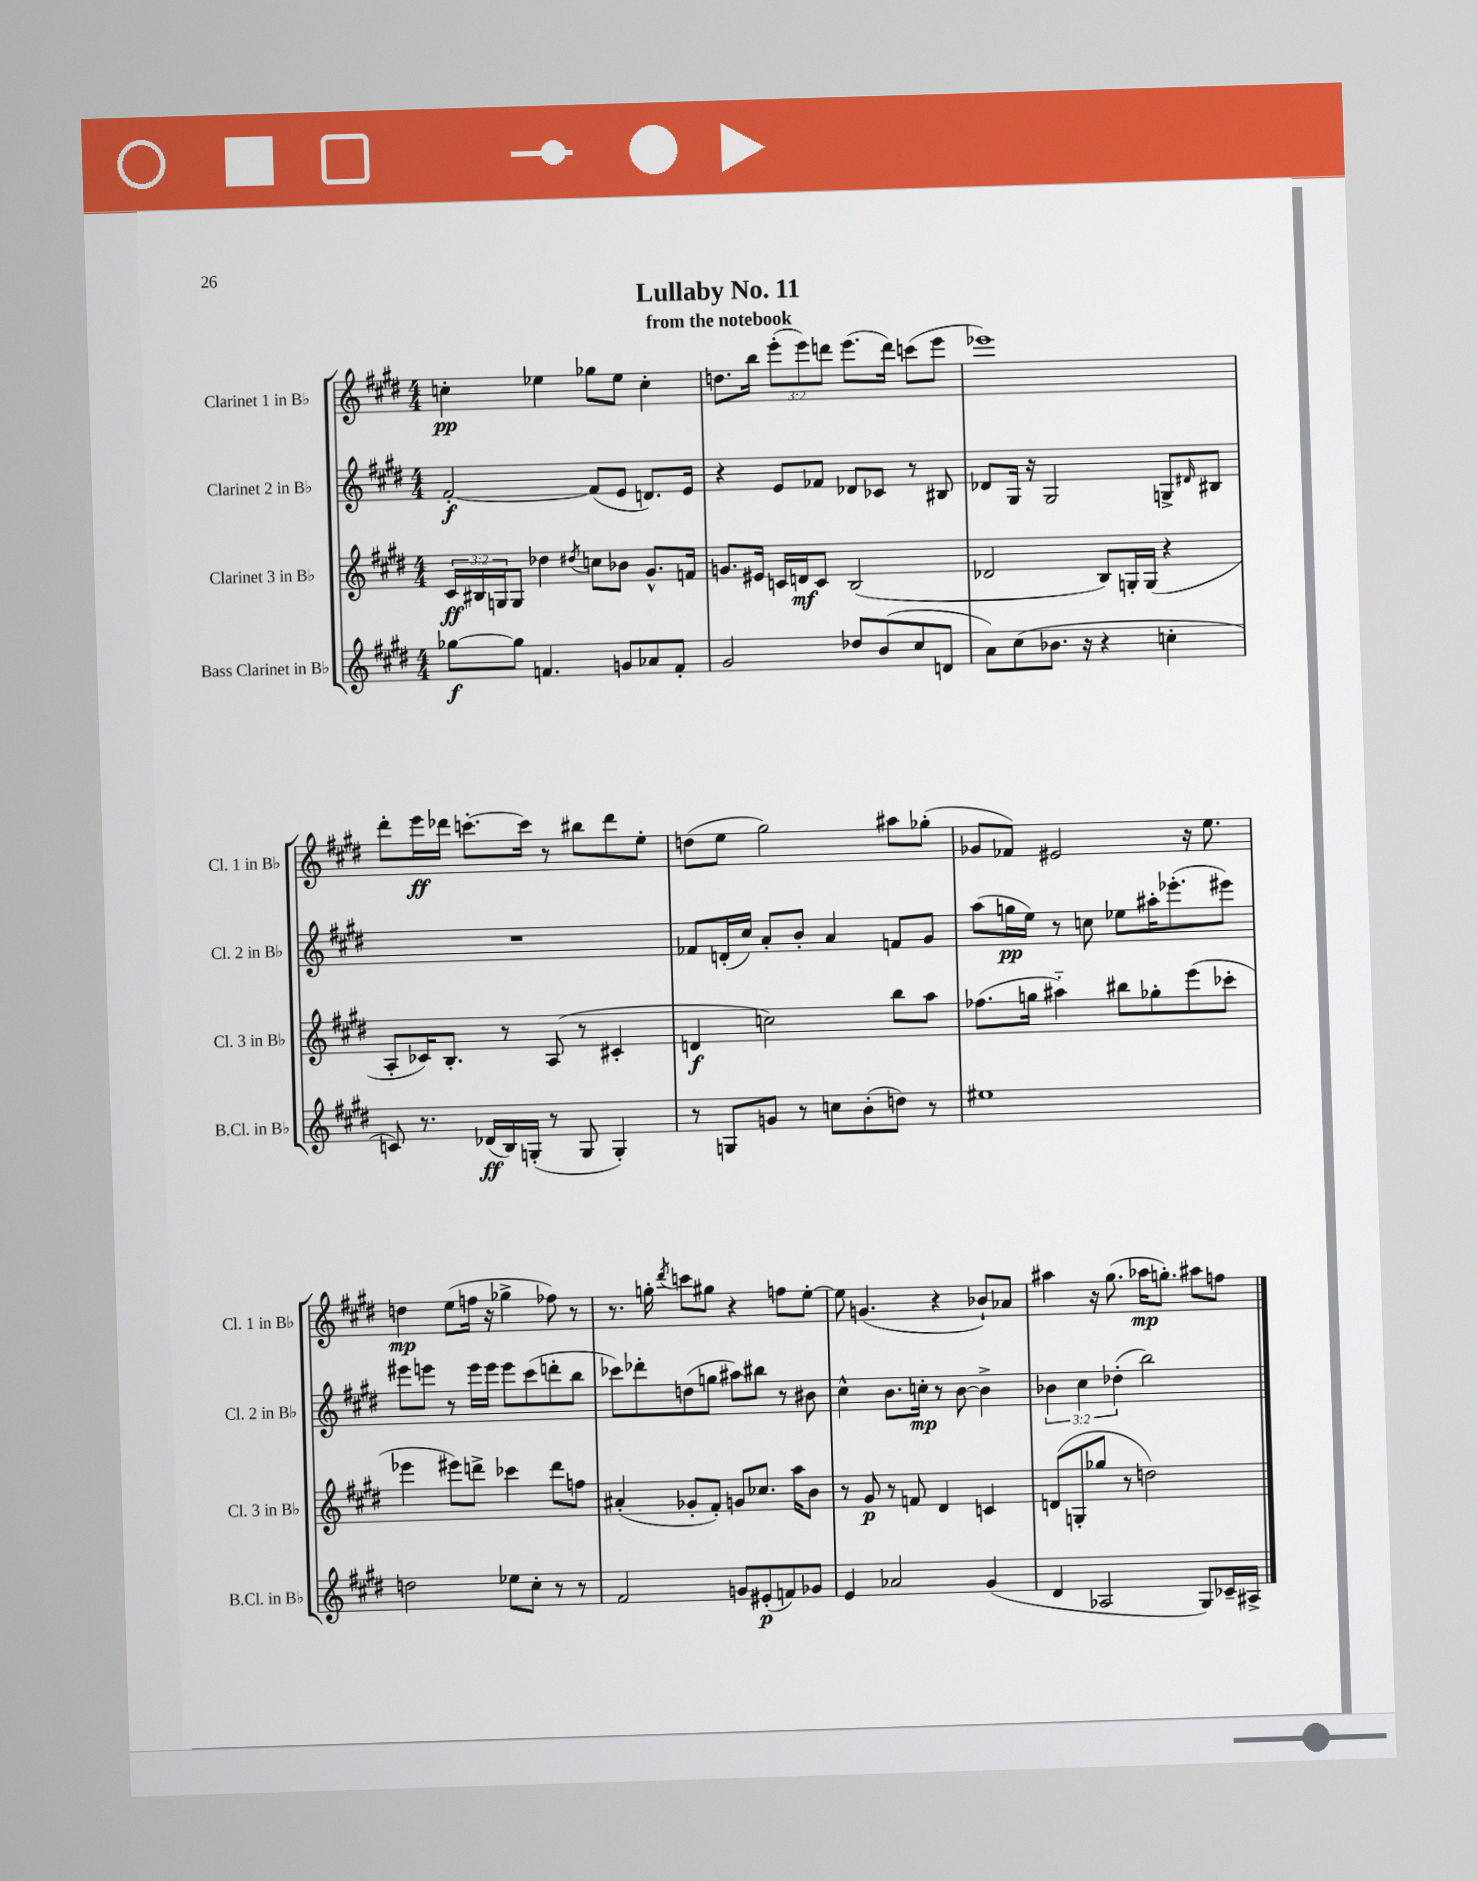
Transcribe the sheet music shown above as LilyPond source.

\header { title = "Lullaby No. 11" subtitle = "from the notebook" }
<<
\new StaffGroup <<
\new Staff = "s0" \with { instrumentName = "Clarinet 1 in Bb" shortInstrumentName = "Cl. 1 in Bb" } {
    \clef treble \key e \major \numericTimeSignature \time 4/4 \override Staff.TupletNumber.text = #tuplet-number::calc-fraction-text
    c''4-.\pp ees''4 ges''8 ees''8 c''4-. |
    d''8. b''16 \tuplet 3/2 { e'''8-.( e'''8) d'''8 } e'''8.( d'''16) c'''8( e'''8 |
    ees'''1) |
    dis'''8-. e'''16\ff des'''16 c'''8.~-. c'''16 r8 bis''8 des'''8 e''8-. |
    d''8( e''8 gis''2) ais''8 ges''8-.( |
    ges'8 fes'8) eis'2 r16 e''8. |
    d''4\mp e''8( f''16 r16 ges''4-> fes''8) r8 |
    r8. g''16-. \acciaccatura { dis'''8 } c'''8 gis''8 r4 f''8 e''8~-. |
    e''8 g'4.( r4 bes'8-!) aes'8 |
    ais''4 r16 gis''8.( aes''16\mp g''8.-.) ais''8 f''8 \bar "|." |
}
\new Staff = "s1" \with { instrumentName = "Clarinet 2 in Bb" shortInstrumentName = "Cl. 2 in Bb" } {
    \clef treble \key e \major \numericTimeSignature \time 4/4 \override Staff.TupletNumber.text = #tuplet-number::calc-fraction-text
    fis'2~-.\f fis'8( e'8 d'8.) e'16 |
    r4 e'8 fes'8 des'8 ces'8 r8 bis8 |
    des'8 gis16 r16 gis2 g8-> \grace { dis'16 } bis8 |
    R1 |
    fes'8 d'16-.( cis''16) a'8-. b'8-. a'4 f'8 gis'8 |
    a''8( g''16\pp e''16) r8 c''8 ees''8 ais''16-. ees'''8.-.( eis'''8) |
    eis'''8 e'''8 r8 e'''16 e'''16 e'''8 cis'''8( d'''8-. b''8 |
    ces'''8) des'''8-. d''8( g''8 ais''8) bis''8 r8 bis'8 |
    cis''4-^ b'8. c''16-.\mp r8 b'8~ b'4-> |
    \tuplet 3/2 { bes'4 cis''4 des''4-.( } b''2) \bar "|." |
}
\new Staff = "s2" \with { instrumentName = "Clarinet 3 in Bb" shortInstrumentName = "Cl. 3 in Bb" } {
    \clef treble \key e \major \numericTimeSignature \time 4/4 \override Staff.TupletNumber.text = #tuplet-number::calc-fraction-text
    \tuplet 3/2 { cis'16\ff bis16 g16 } g8 des''4 \acciaccatura { dis''8 } c''8 bes'8 gis'8.-^ f'16 |
    g'8. eis'16 c'16 d'16\mf c'8 b2( |
    des'2 b8) g16-. g16( r4 |
    a8-. ces'16) b8.-. r8 a8( r8 cis'4-. |
    d'4\f c''2) b''8 a''8 |
    fes''8.( g''16 ais''4-_) bis''8 ges''8-. e'''8( ces'''8-. |
    ees'''4 eis'''8) d'''8-> ces'''4 d'''8 f''8 |
    ais'4-.( ges'8-. fis'8-.) g'8 ces''8. a''16 b'8 |
    r8 gis'8\p r8 f'8 dis'4 c'4 |
    d'8( g8-. ges''8 r8 d''2) \bar "|." |
}
\new Staff = "s3" \with { instrumentName = "Bass Clarinet in Bb" shortInstrumentName = "B.Cl. in Bb" } {
    \clef treble \key e \major \numericTimeSignature \time 4/4
    ges''8~\f ges''8 f'4. g'8 aes'8 f'8-. |
    gis'2 des''8 b'8( cis''8 d'8 |
    a'8) cis''8( bes'8. r16 r4 c''4-. |
    c'8) r8. des'16\ff( b16) g16-.( r8 g8 g4-.) |
    r8 g8 g'8 r8 c''8 b'8-.( d''8) r8 |
    eis''1 |
    d''2 ees''8 cis''8-. r8 r8 |
    fis'2 g'8 eis'8-.\p( f'8) ges'8 |
    e'4 aes'2 gis'4( |
    dis'4 aes2 gis8) ces'16-- ais16-> \bar "|." |
}
>>
>>
\layout { \context { \Score \remove "Bar_number_engraver" } }
